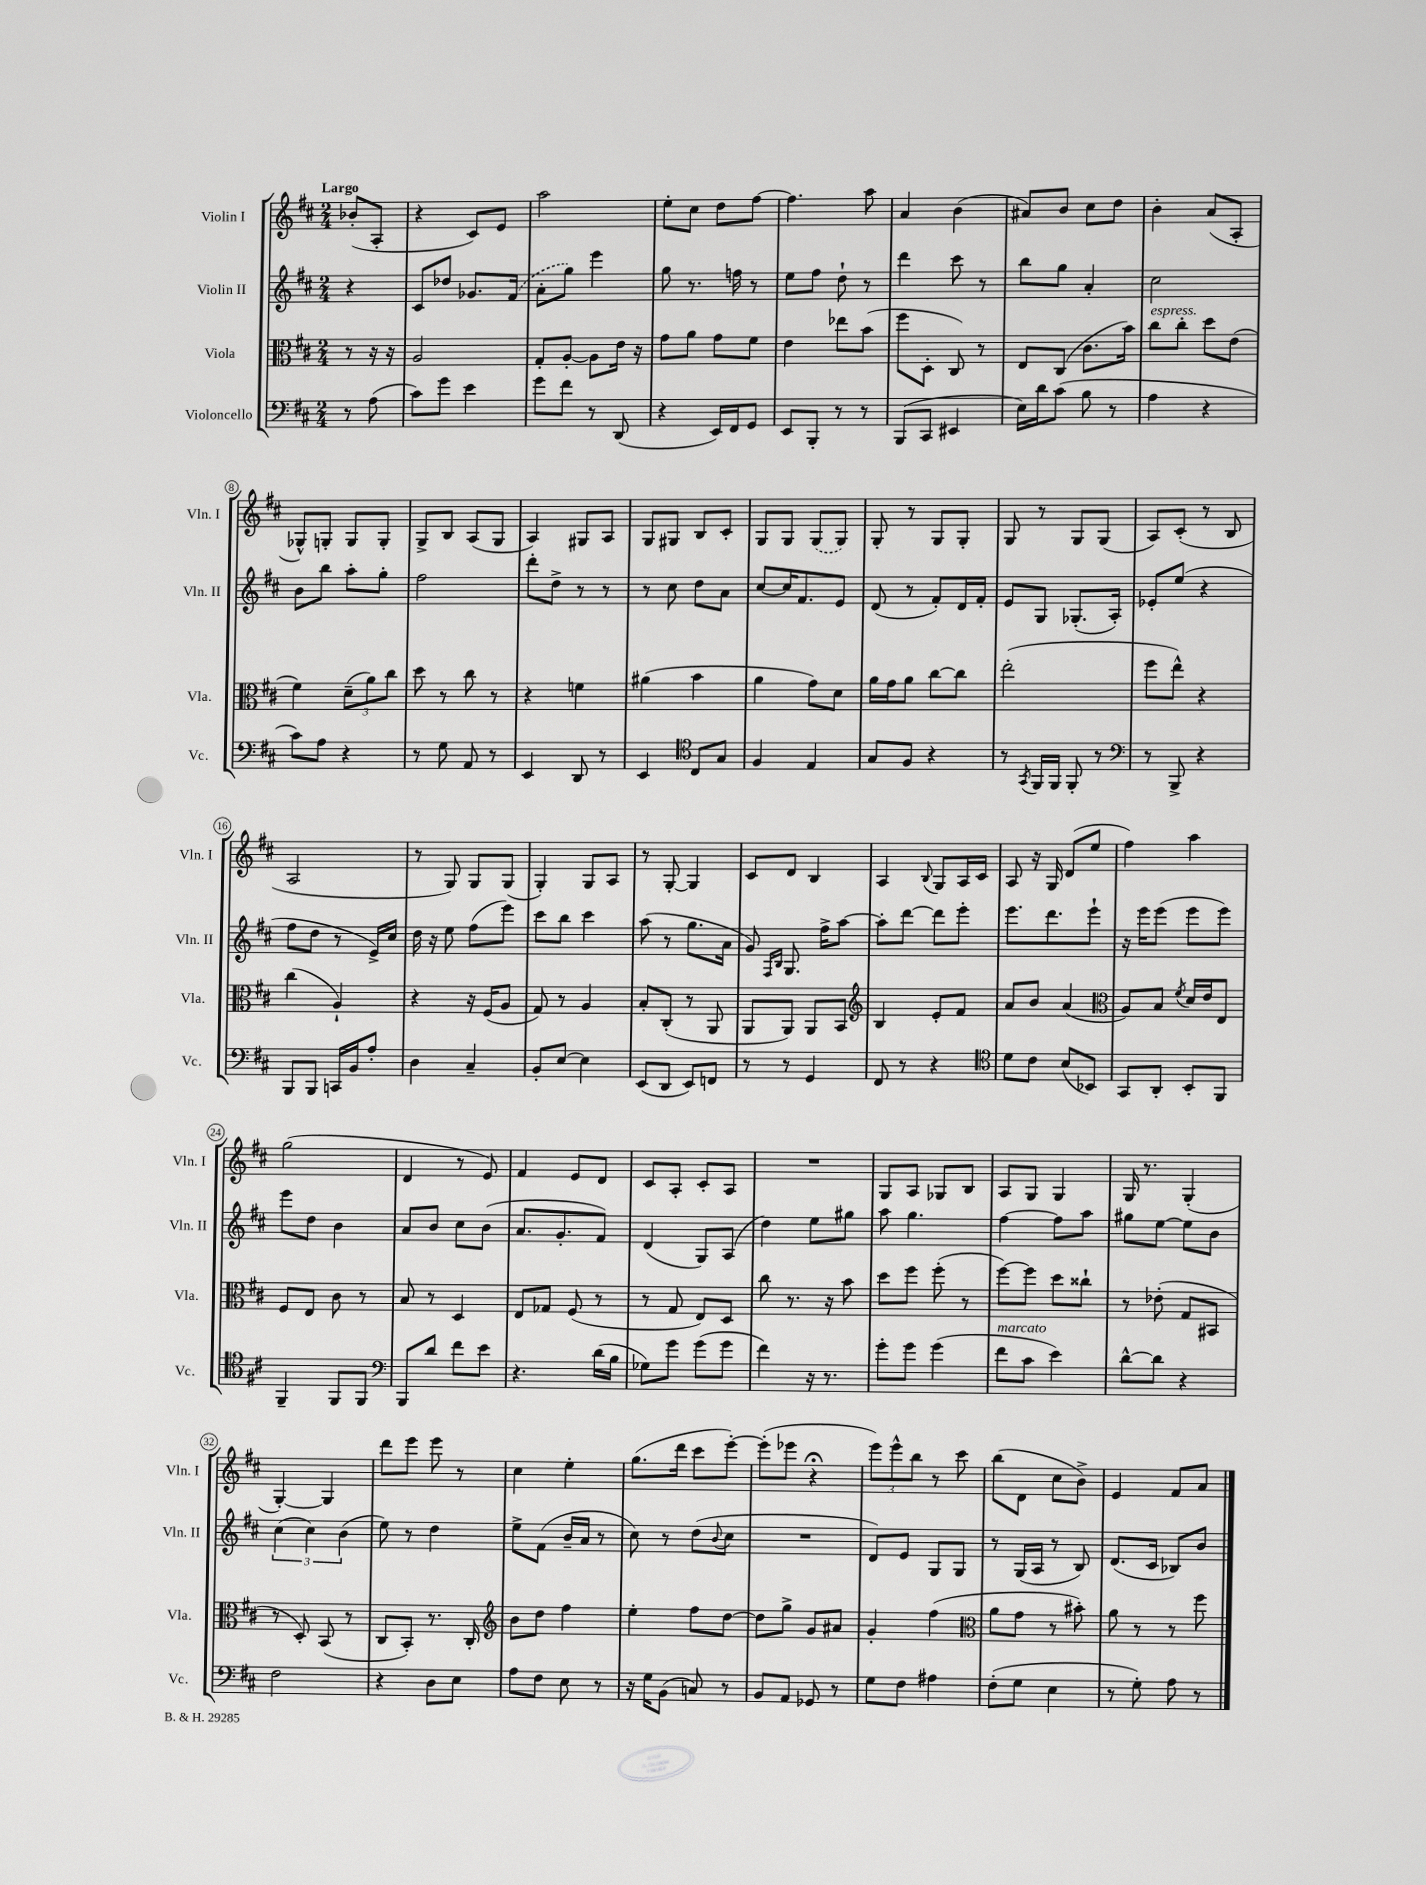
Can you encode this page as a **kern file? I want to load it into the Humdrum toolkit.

**kern	**kern	**kern	**kern
*staff4	*staff3	*staff2	*staff1
*clefF4	*clefC3	*clefG2	*clefG2
*k[f#c#]	*k[f#c#]	*k[f#c#]	*k[f#c#]
*M2/4	*M2/4	*M2/4	*M2/4
8r	8r	4r	(8b-'/L
(8A\	16r	.	8A'/J
.	16r	.	.
=	=	=	=
8c#\L)	2A/	8c#/L	4r
8g\J	.	8dd-/J	.
4e\	.	8.g-/L	8c#/L)
.	.	.	8e/J
.	.	(16f#/Jk	.
=	=	=	=
8g\L	8G'/L	8a'\L	2aa\
8f#\J	[8A'/J	8gg\J)	.
8r	8A\]L	4eee\	.
(8DD/	16e\Jk	.	.
.	16r	.	.
=	=	=	=
4r	8g\L	8gg\	8ee'\L
.	8a\J	8.r	8cc#\J
16EE/LL)	8g\L	.	8dd\L
16FF#/J	.	16ff\	.
8GG/J	8f#\J	8r	[8ff#\J
=	=	=	=
8EE/L	4e\	8ee\L	4.ff#\]
8BBB'/J	.	8ff#\J	.
8r	8ee-\L	8dd`\	.
8r	(8b\J	8r	8aa\
=	=	=	=
(8BBB/L	8ff#\L	4ddd\	4a/
8CC#/J	8D'\J	.	.
4EE#/	8C#/)	8ccc#\	(4b\
.	8r	8r	.
=	=	=	=
16E\LL)	8E/L	8bb\L	8a#/L)
16d\J	.	.	.
(8c#\J	(8C#/J	8gg\J	8b/J
8B\	8.c#\L	4a'/	8cc#\L
8r	.	.	8dd\J
.	16b\Jk)	.	.
=	=	=	=
4A\	8cc#\L	2cc#\	4b'\
.	8cc#'\J	.	.
4r	8dd\L	.	(8a/L
.	(8e\J	.	8A'/J
=	=	=	=
8c#\L)	4f#\)	8b\L	8G-^^/L)
8A\J	.	8bb\J	8G'/J
4r	(12d~\L	8aa'\L	8G/L
.	12a\)	.	.
.	.	8gg'\J	8G'/J
.	12cc#\J	.	.
=	=	=	=
8r	8dd\	2ff#\	8G^/L
8G\	8r	.	8B/J
8AA/	8cc#\	.	(8A/L
8r	8r	.	8G/J
=	=	=	=
4EE/	4r	8ddd'\L	4A/)
.	.	8dd^\J	.
8DD/	4f\	8r	8G#/L
8r	.	8r	8A/J
=	=	=	=
4EE/	(4a#\	8r	8G/L
.	.	8cc#\	8G#/J
*clefC4	*	*	*
8C#/L	4b\	8dd\L	8B/L
8G/J	.	8a\J	8c#'/J
=	=	=	=
4F#/	4a\	[8cc#/L	8G/L
.	.	16cc#/]K	8G/J
.	.	8.f#/	.
4E/	8g\L)	.	(8G/L
.	8d\J	8e/J	8G/J)
=	=	=	=
8G/L	16a\LL	(8d/	8G'/
.	16g\J	.	.
8F#/J	8a\J	8r	8r
4r	[8cc#\L	8f#'/L)	8G/L
.	8cc#\]J	16d/L	8G'/J
.	.	16f#'/JJ	.
=	=	=	=
8r	(2ee'\	8e/L	8G/
8qGG/	.	.	.
16FF#/LL	.	8G/J	8r
16FF#/JJ	.	.	.
8FF#'/	.	(8.G-'/L	8G/L
8r	.	.	(8G/J
.	.	16A'/Jk)	.
=	=	=	=
*clefF4	*	*	*
8r	8ff#\L	8e-'/L	8A/L)
8BBB^/	8ee^^\J)	(8ee/J	(8c#'/J
4r	4r	4r	8r
.	.	.	8B/
=	=	=	=
8BBB/L	(4cc#\	8ff#\L	2A/
8BBB/J	.	8dd\J	.
16CC/LL	4A`/)	8r	.
16BB/J	.	.	.
8A'/J	.	16e^/LL)	.
.	.	16cc#/JJ	.
=	=	=	=
4D\	4r	16dd\	8r
.	.	16r	.
.	.	8ee\	8G/)
4C#~/	16r	(8ff#\L	8G/L
.	(16F#/LK	.	.
.	8A/J	8eee\J)	(8G/J
=	=	=	=
8BB'/L	8G/)	8ccc#\L	4G'/)
[8E/J	8r	8bb\J	.
4E\]	4A/	4ccc#\	8G/L
.	.	.	8A/J
=	=	=	=
(8EE/L	8B'/L	(8aa\	8r
8DD/J	(8C#'/J	8r	[8G'/
8EE/L)	8r	8.gg\L	4G/]
8FF/J	8AA/	.	.
.	.	16a\Jk	.
=	=	=	=
8r	8AA/L	8g/)	8c#/L
.	.	16qqF#/LL	.
.	.	16qqB/JJ	.
8r	8AA/J)	8.G/	8d/J
4GG/	8AA/L	.	4B/
.	.	16ff#^\LK	.
.	8BB/J	[8aa\J	.
=	=	=	=
*	*clefG2	*	*
8FF#/	4B/	8aa'\]L	4A/
8r	.	[8ddd\J	.
.	.	.	8qqB/
4r	8e'/L	8ddd\]L	8G/L
.	8f#/J	8eee'\J	16A/L
.	.	.	16c#/JJ
=	=	=	=
*clefC4	*	*	*
8d\L	8a/L	8.eee\L	8A/
8c#\J	8b/J	.	16r
.	.	8.ddd\	16G/
(8B/L	(4a/	.	(8d/L
8BB-/J)	.	8eee`\J	8ee/J
=	=	=	=
*	*clefC3	*	*
8GG/L	8A/L)	16r	4ff#\)
.	.	16eee\LK	.
8AA'/J	8B/J	(8eee\J	.
.	8qf#/	.	.
8BB'/L	16d/LL	8eee\L	4aa\
.	16e/J	.	.
8FF#/J	8E/J	8eee\J)	.
=	=	=	=
4FF#~/	8F#/L	8eee\L	(2gg\
.	8E/J	8dd\J	.
8FF#/L	8c#\	4b\	.
8FF#/J	8r	.	.
=	=	=	=
*clefF4	*	*	*
8BBB/L	8B/	8a/L	4d/
8d/J	8r	8b/J	.
8f#\L	4D/	8cc#\L	8r
8e\J	.	(8b\J	8e/)
=	=	=	=
4.r	8E/L	8.a/L	4f#/
.	8G-/J	.	.
.	.	8.g'/	.
.	(8F#/	.	8e/L
(16d\LL	8r	8f#/J)	8d/J
16B\JJ	.	.	.
=	=	=	=
8G-\L)	8r	(4d/	8c#/L
8g\J	8G/	.	8A'/J
(8g\L	8E/L)	8G/L)	8c#'/L
8g\J	8D/J	(8A/J	8A/J
=	=	=	=
4f#\)	8cc#\	4dd\)	2r
.	8.r	.	.
16r	.	8ee\L	.
8.r	16r	.	.
.	8b\	8gg#\J	.
=	=	=	=
8g'\L	8dd\L	8aa\	8G/L
8g\J	8ff#\J	4.gg\	8A/J
(4g\	(8ff#'\	.	8G-/L
.	8r	.	8B/J
=	=	=	=
8f#\L	[8ff#\L)	[4ff#\	8A/L
8c#\J	8ff#\]J	.	8G/J
4e\)	8dd\L	8ff#\]L	4G/
.	8cc##`\J	8aa\J	.
=	=	=	=
[8d^^\L	8r	8gg#\L	16G/
.	.	.	8.r
8d\]J	(8e-'\	[8ee\J	.
4r	8G/L	8ee\]L	(4G'/
.	8BB#/J	8b\J	.
=	=	=	=
2F#\	8r	(6cc#\	[4G'/)
.	8D'/)	.	.
.	.	6cc#\)	.
.	(8BB/	.	4G/]
.	.	(6b\	.
.	8r	.	.
=	=	=	=
4r	8C#/L	8ee\)	8ddd\L
.	8BB'/J)	8r	8eee\J
8D\L	8.r	4dd\	8eee\
8E\J	.	.	8r
.	16C#'/	.	.
=	=	=	=
*	*clefG2	*	*
8A\L	8b\L	8ee^\L	4cc#\
8F#\J	8dd\J	(8f#\J	.
8E\	4ff#\	16b~/LL	4ee'\
.	.	16a/JJ	.
8r	.	8r	.
=	=	=	=
16r	4ee'\	8cc#\)	(8.gg\L
16G\LK	.	.	.
(8BB\J	.	8r	.
.	.	.	16ddd\Jk
8C/)	8ff#\L	(8dd\L	8ccc#\L
.	.	8qqb/	.
8r	[8dd\J	8cc#\J	[8eee'\J)
=	=	=	=
8BB/L	8dd\]L	2r	(8eee'\]L
8AA/J	8gg^\J	.	8eee-\J
8GG-/	8g/L	.	4r;
8r	8a#/J	.	.
=	=	=	=
8G\L	4g'/	8d/L)	12eee\L)
.	.	.	12eee^^\
8F#\J	.	8e/J	.
.	.	.	12bb\J
4A#\	(4ff#\	8G/L	8r
.	.	8G/J	8ccc#\
=	=	=	=
*	*clefC3	*	*
(8F#'\L	8a\L	8r	(8bb\L
8G\J	8g\J	(16G/LL	8d\J
.	.	16A/JJ	.
4E\	8r	8r	8cc#\L
.	8b#'\)	8B/)	8b^\J)
=	=	=	=
8r	8a\	(8.d/L	4e/
8G'\)	8r	.	.
.	.	16c#/Jk	.
8A\	8r	8B-/L)	8f#/L
8r	8ff#\	8b/J	8a/J
==	==	==	==
*-	*-	*-	*-
